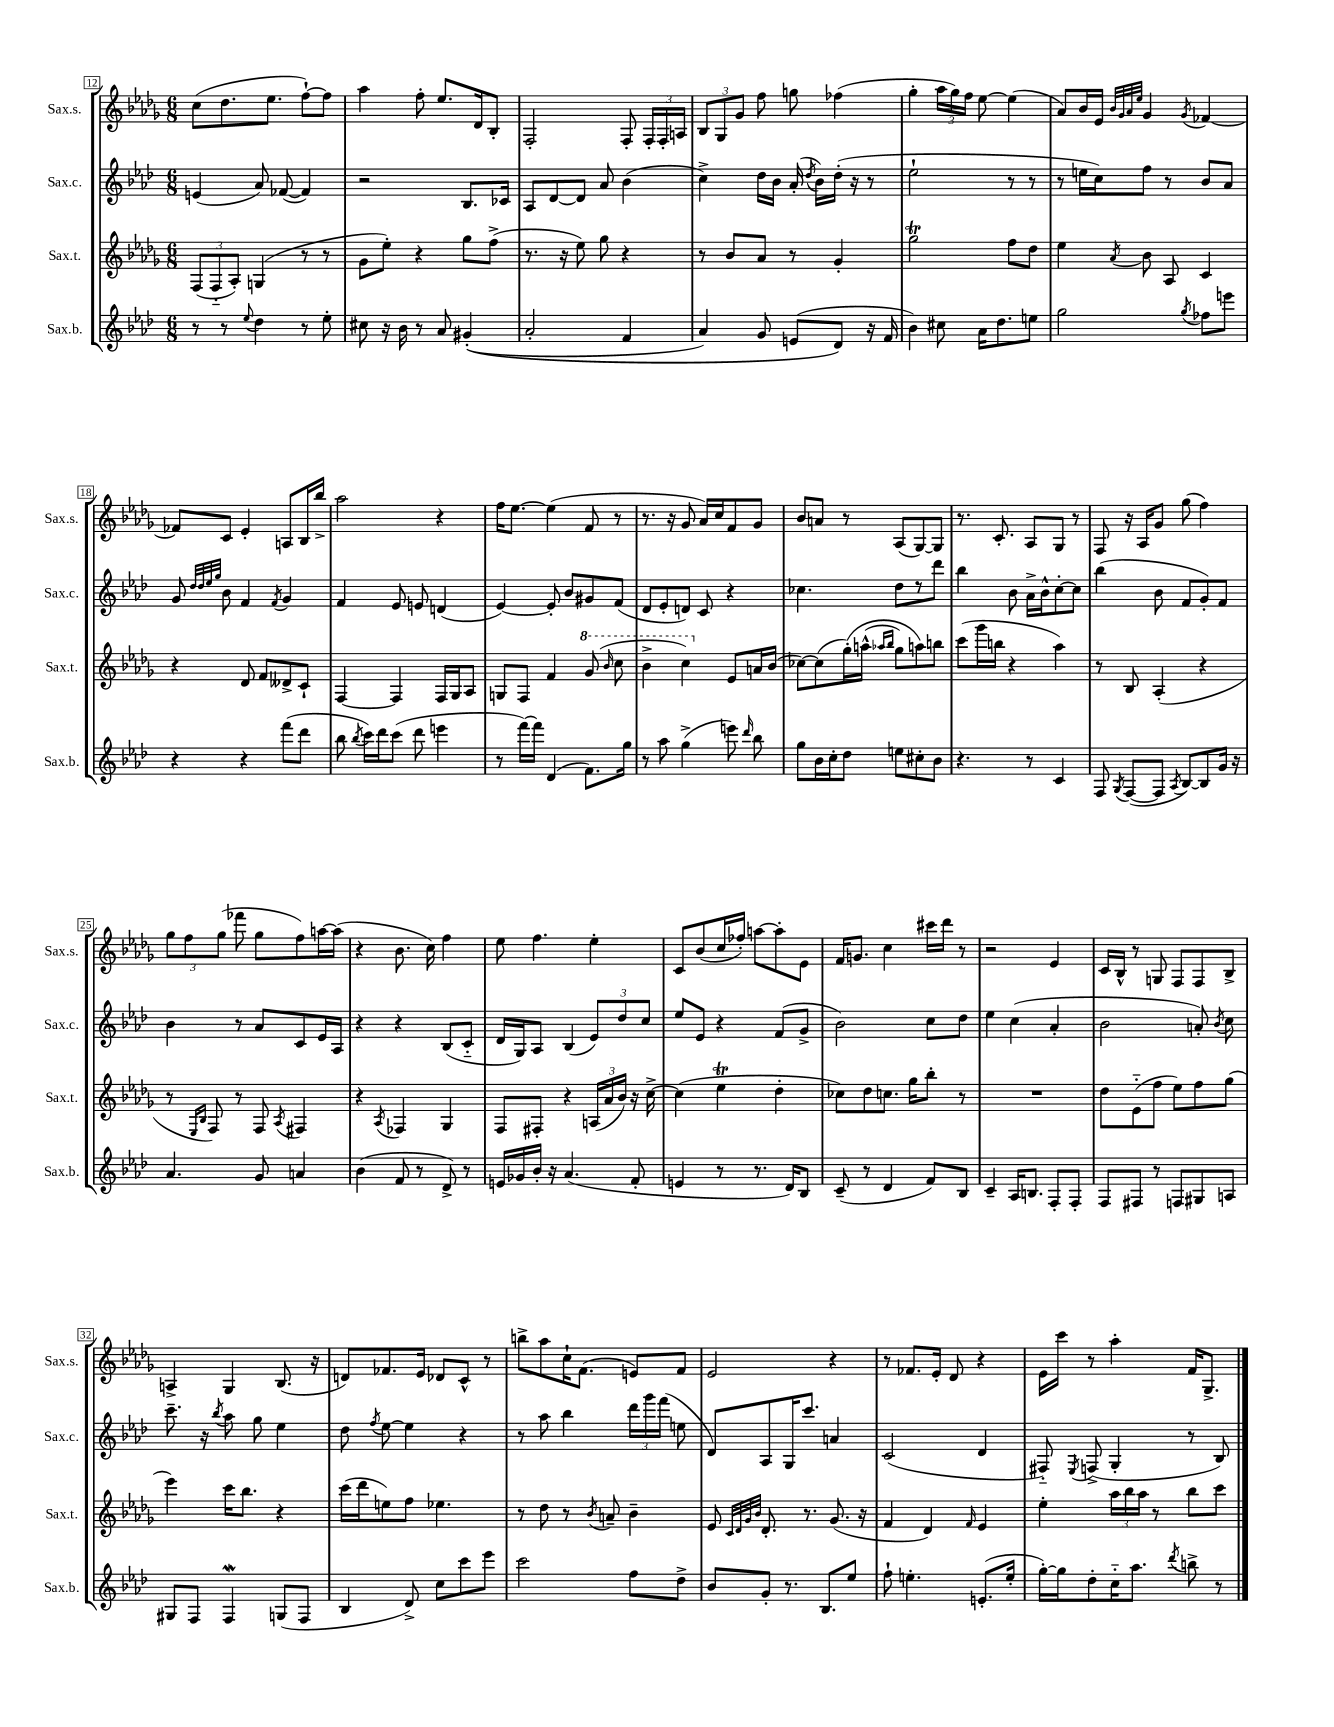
<<
\new StaffGroup <<
\new Staff = "s0" \with { instrumentName = "Sax.s." shortInstrumentName = "Sax.s." } {
    \clef treble \key des \major \numericTimeSignature \time 6/8
    \autoBeamOff c''8[( des''8. ees''8.] f''8[~-!) f''8] |
    aes''4 f''8-. ees''8.[ des'16 bes8]-. |
    f2-. f8-. \tuplet 3/2 { f16[-. f16-. a16] } |
    \tuplet 3/2 { bes8[ ges8 ges'8] } f''8 g''8 fes''4( |
    ges''4-. \tuplet 3/2 { aes''16[ ges''16) f''16] } ees''8~ ees''4( |
    aes'8[) bes'16 ees'16] \grace { bes'32[ ges'32 aes'32 ees''32] } ges'4 \acciaccatura { ges'8 } fes'4~ |
    fes'8[ c'8] ees'4-. a8[ bes16 bes''16]-> |
    aes''2 r4 |
    f''16[ ees''8.]~ ees''4( f'8 r8 |
    r8. r16 ges'8 aes'16[) c''16 f'8 ges'8] |
    bes'8[ a'8] r8 aes8[( ges8~) ges8] |
    r8. c'8.-. aes8[ ges8] r8 |
    f8 r16 aes16[ ges'8] ges''8( f''4) |
    \tuplet 3/2 { ges''8[ f''8 ges''8]( } fes'''8 ges''8[ f''8) a''16~ a''16]( |
    r4 bes'8. c''16) f''4 |
    ees''8 f''4. ees''4-. |
    c'8[ bes'8( c''16 fes''16]-.) a''8[~ a''8-. ees'8] |
    f'16[ g'8.] c''4 cis'''16[ des'''16] r8 |
    r2 ees'4 |
    c'16[ bes16]-^ r8 g8 f8[ f8 bes8]-> |
    a4-> ges4 bes8.( r16 |
    d'8[) fes'8. ees'16] des'8[ c'8]-^ r8 |
    b''8[-> aes''8 c''16-! f'8.]( e'8[) f'8] |
    ees'2 r4 |
    r8 fes'8.[ ees'16]-. des'8 r4 |
    ees'16[ c'''16] r8 aes''4-. f'16[ ges8.]-> \bar "|." |
}
\new Staff = "s1" \with { instrumentName = "Sax.c." shortInstrumentName = "Sax.c." } {
    \clef treble \key aes \major \numericTimeSignature \time 6/8
    \autoBeamOff e'4( aes'8) fes'8~( fes'4) |
    r2 bes8.[ ces'16] |
    aes8[ des'8~ des'8] aes'8 bes'4( |
    c''4->) des''16[ bes'16] aes'16-.( \acciaccatura { des''8 } bes'16[) des''16]-.( r16 r8 |
    ees''2-! r8 r8 |
    r8 e''16[ c''16) f''8] r8 bes'8[ aes'8] |
    g'8 \grace { des''32[ des''32 ees''32 g''32] } bes'8 f'4 \acciaccatura { f'8 } g'4 |
    f'4 ees'8 e'8 d'4( |
    ees'4~) ees'8-. bes'8[ gis'8 f'8]( |
    des'8[ ees'8-. d'8]) c'8 r4 |
    ces''4. des''8[ r8 des'''8] |
    bes''4 bes'8 aes'16[-> bes'16-^ c''8~-. c''8] |
    bes''4( bes'8 f'8[ g'8-.) f'8] |
    bes'4 r8 aes'8[ c'8 ees'16 aes16] |
    r4 r4 bes8[( c'8]-_ |
    des'16[ g16) aes8] bes4( \tuplet 3/2 { ees'8[) des''8 c''8] } |
    ees''8[ ees'8] r4 f'8[( g'8]-> |
    bes'2) c''8[ des''8] |
    ees''4 c''4( aes'4-. |
    bes'2 a'8-.) \acciaccatura { bes'8 } c''8 |
    c'''8.-- r16 \acciaccatura { bes''8 } aes''8 g''8 ees''4 |
    des''8 \acciaccatura { f''8 } ees''8~ ees''4 r4 |
    r8 aes''8 bes''4 \tuplet 3/2 { des'''16[ g'''16 f'''16]( } e''8 |
    des'8[) aes8 g16 c'''8.] a'4 |
    c'2( des'4 |
    fis8-_) \acciaccatura { ees8 } f8->( g4-. r8 bes8) \bar "|." |
}
\new Staff = "s2" \with { instrumentName = "Sax.t." shortInstrumentName = "Sax.t." } {
    \clef treble \key des \major \numericTimeSignature \time 6/8
    \autoBeamOff \tuplet 3/2 { f8[( f8-_ aes8]-.) } g4( r8 r8 |
    ges'8[ ees''8]-.) r4 ges''8[ f''8]->( |
    r8. r16 ees''8) ges''8 r4 |
    r8 bes'8[ aes'8] r8 ges'4-. |
    ges''2\trill f''8[ des''8] |
    ees''4 \acciaccatura { aes'8 } bes'8 aes8 c'4 |
    r4 des'8 f'8[ deses'8-> c'8]-! |
    f4~ f4 f16[ ges16 aes8] |
    g8[ f8] f'4 \ottava #1 ges''8( \grace { bes''16 } c'''8 |
    bes''4-> c'''4) \ottava #0 ees'8[ a'16 bes'16]( |
    ces''8[~) ces''8( ges''16-.)\( a''16]-^( \grace { aes''16[ bes''16] } ges''8[) a''8\) b''8] |
    c'''8[( ges'''16 b''16] r4 aes''4) |
    r8 bes8 aes4-.( r4 |
    r8 \grace { ees16[ bes16] } f8) r8 f8 \acciaccatura { aes8 } fis4 |
    r4 \acciaccatura { aes8 } fes4 ges4 |
    f8[ fis8]-. r4 \tuplet 3/2 { a16[( aes'16 bes'16]) } r16 c''16~-> |
    c''4( ees''4\trill des''4-. |
    ces''8[) des''8 c''8.] ges''16[ bes''8]-. r8 |
    R2. |
    des''8[ ees'8-_( f''8] ees''8[) f''8 ges''8]( |
    ees'''4) c'''16[ bes''8.] r4 |
    c'''16[( des'''16 e''8) f''8] ees''4. |
    r8 des''8 r8 \acciaccatura { bes'8 } a'8-- bes'4-- |
    ees'8 \grace { c'32[ des'32 ges'32 bes'32] } des'8.-. r8. ges'8.( r16 |
    f'4 des'4) \grace { f'16 } ees'4 |
    ees''4-. \tuplet 3/2 { aes''16[ bes''16 aes''16] } r8 bes''8[ c'''8] \bar "|." |
}
\new Staff = "s3" \with { instrumentName = "Sax.b." shortInstrumentName = "Sax.b." } {
    \clef treble \key aes \major \numericTimeSignature \time 6/8
    \autoBeamOff r8 r8 \appoggiatura { ees''8 } des''4 r8 ees''8-. |
    cis''8 r16 bes'16 r8 aes'8 gis'4-.(\( |
    aes'2-. f'4 |
    aes'4) g'8 e'8[( des'8]\) r16 f'16 |
    bes'4) cis''8 aes'16[ des''8. e''8] |
    g''2 \acciaccatura { g''8 } fes''8[ e'''8] |
    r4 r4 f'''8[( des'''8] |
    bes''8 \acciaccatura { bes''8 } c'''16[) des'''16 c'''8]( des'''8 e'''4 |
    r8 f'''16[~) f'''16] des'4( f'8.[) g''16] |
    r8 aes''8 g''4->( e'''8) \grace { des'''16 } bes''8 |
    g''8[ bes'16 c''16-. des''8] e''8[ cis''8-. bes'8] |
    r4. r8 c'4 |
    f8 \acciaccatura { g8 } f8[~( f8] \acciaccatura { aes8 } bes8[~) bes8 g'16] r16 |
    aes'4. g'8 a'4 |
    bes'4( f'8 r8 des'8->) r8 |
    e'16[ ges'16 bes'16]-. r16 aes'4.( f'8-. |
    e'4 r8 r8. des'16[) bes8] |
    c'8--( r8 des'4 f'8[) bes8] |
    c'4-- aes16[ b8.] f8[-. f8]-. |
    f8[ fis8] r8 f8[ gis8 a8] |
    gis8[ f8] f4\mordent g8[( f8] |
    bes4 des'8->) c''8[ c'''8 ees'''8] |
    c'''2 f''8[ des''8]-> |
    bes'8[ g'8]-. r8. bes8.[ ees''8] |
    f''8-! e''4.-. e'8.[-.( e''16]-. |
    g''16[~-.) g''16 des''8-. c''16-_ aes''8.] \acciaccatura { des'''8 } b''8-> r8 \bar "|." |
}
>>
>>
\layout { \context { \Score currentBarNumber = #12 \override BarNumber.stencil = #(make-stencil-boxer 0.1 0.3 ly:text-interface::print) } }
